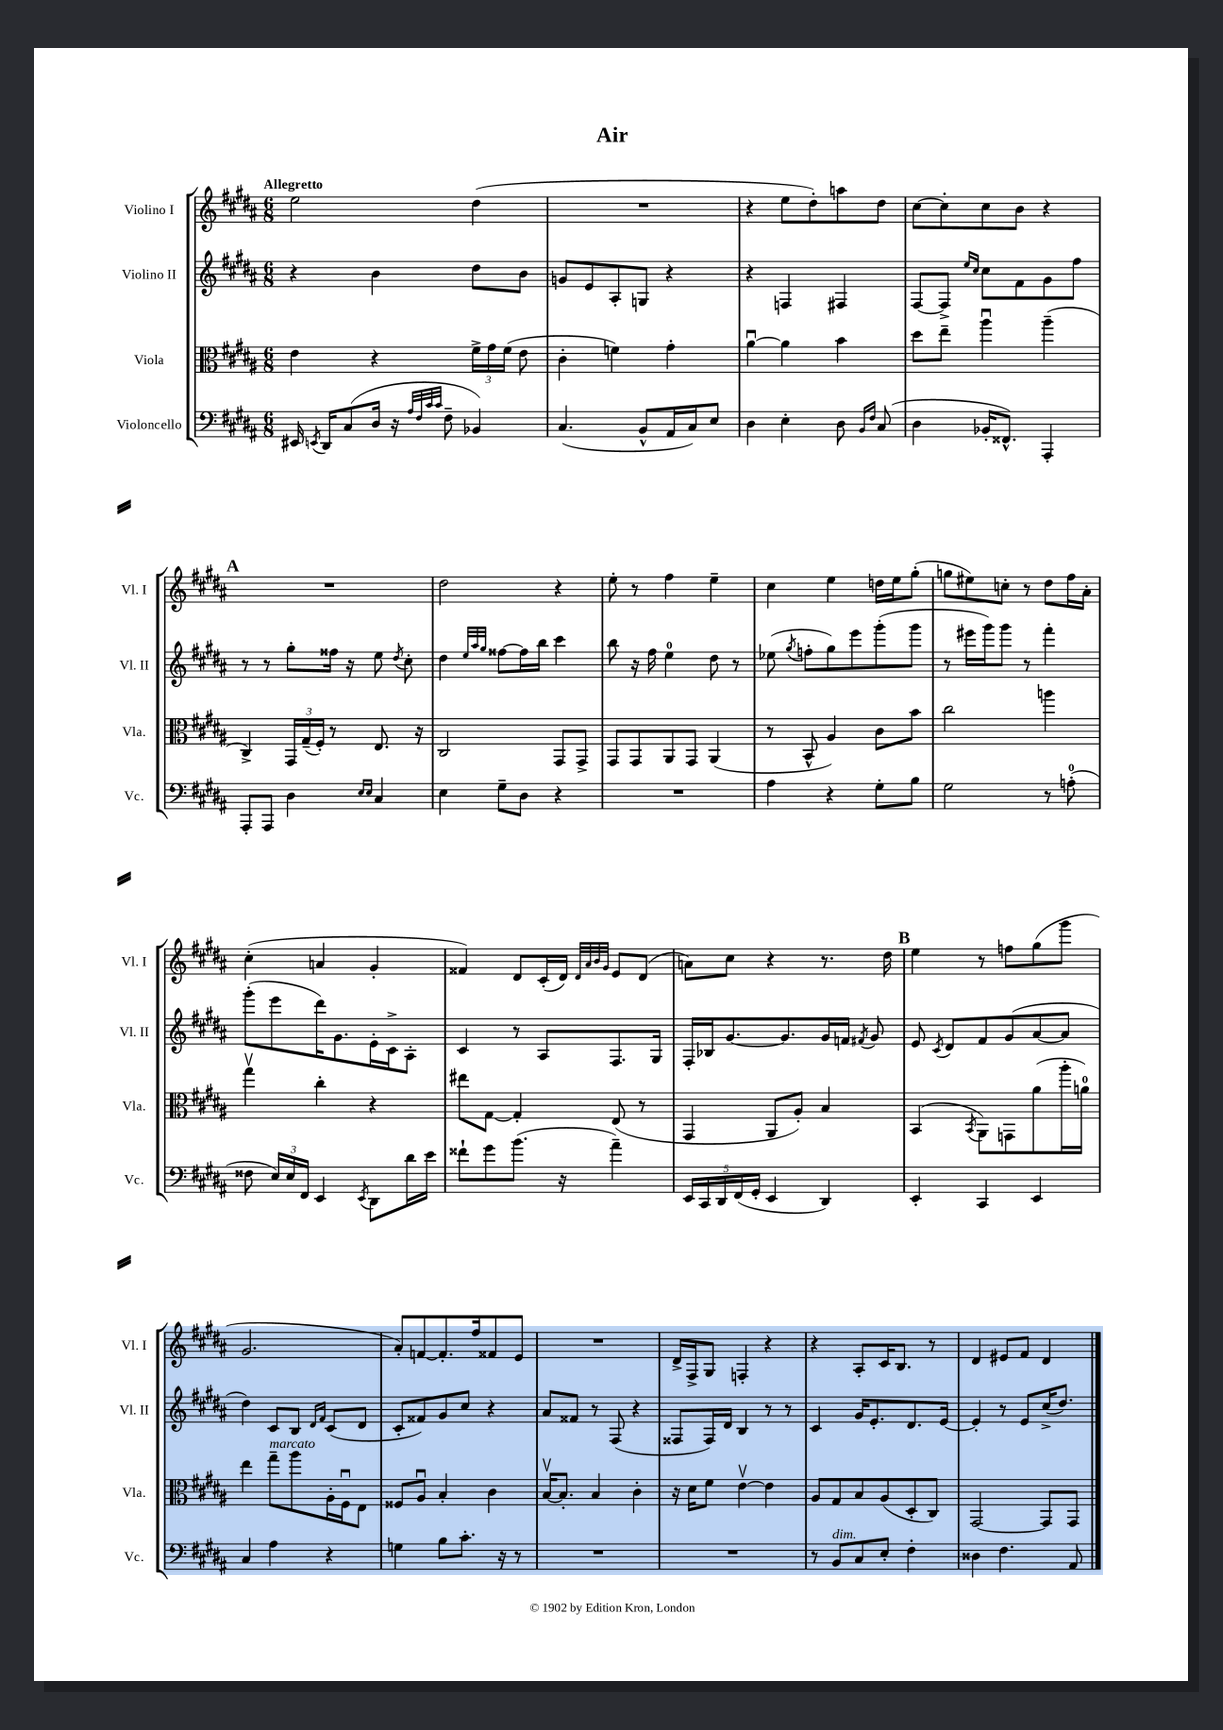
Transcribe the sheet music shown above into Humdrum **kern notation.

**kern	**kern	**kern	**kern
*staff4	*staff3	*staff2	*staff1
*clefF4	*clefC3	*clefG2	*clefG2
*k[f#c#g#d#a#]	*k[f#c#g#d#a#]	*k[f#c#g#d#a#]	*k[f#c#g#d#a#]
*M6/8	*M6/8	*M6/8	*M6/8
16EE#	4e	4r	2ee
8qEE	.	.	.
16DD#	.	.	.
(8C#	.	.	.
16D#	4r	4b	.
16r	.	.	.
32qqA#	.	.	.
32qqF#	.	.	.
32qqc#	.	.	.
32qqc#	.	.	.
8F#~	.	.	.
4BB-)	24f#^	8dd#	(4dd#
.	24g#	.	.
.	(24f#	.	.
.	8e	8b	.
=	=	=	=
(4.C#	4c#'	8g	2.r
.	.	8e	.
.	4f)	8A#'	.
8BB^^	.	8G	.
16AA#	4g#'	4r	.
16C#)	.	.	.
8E	.	.	.
=	=	=	=
4D#	[4a#u	4r	4r
4E'	4a#]	4F	8ee
.	.	.	8dd#')
8D#	4b	4F#	8aa
16qqBB	.	.	.
16qqF#	.	.	.
(8C#	.	.	8dd#
=	=	=	=
4D#	8dd#	[8F#	[8cc#
.	8ee~	8F#^]	8cc#']
.	.	16qqee	.
.	.	16qqcc#	.
16BB-'	4aa#u	8cc#	8cc#
8.FF##^^)	.	.	.
.	.	8f#	8b
4AAA#'	(4aa#~	8g#	4r
.	.	8ff#	.
=	=	=	=
8AAA#'	4C#^)	8r	2.r
8AAA#	.	8r	.
4D#	24GG#	8gg#'	.
.	(24G#~	.	.
.	24F#')	.	.
.	8r	16ff##	.
.	.	16r	.
16qqE	.	.	.
16qqE	.	.	.
4C#	8.E	8ee	.
.	.	8qdd#	.
.	.	8cc#'	.
.	16r	.	.
=	=	=	=
4E	2C#	4dd#	2dd#
.	.	32qqee	.
.	.	32qqaa#	.
.	.	32qqgg#	.
8G#~	.	[8ff##	.
8D#	.	16ff##]	.
.	.	16bb	.
4r	8GG#	4ccc#	4r
.	8GG#^	.	.
=	=	=	=
2.r	8GG#	8bb	8ee'
.	8GG#	16r	8r
.	.	16ff#	.
.	8AA#	4ee	4ff#
.	8GG#	.	.
.	(4AA#	8dd#	4ee~
.	.	8r	.
=	=	=	=
4A#	8r	(8ee-	4cc#
.	.	8qgg#	.
.	8BB^^	8ff'	.
4r	4A#)	8gg#)	4ee
.	.	8eee	.
8G#'	8c#	(8ggg#'	16dd
.	.	.	16ee
8B	8b	8ggg#	(8gg#'
=	=	=	=
2G#	2cc#	8r	8gg
.	.	16eee#	8ee#)
.	.	16ggg#)	.
.	.	8ggg#	8cc'
.	.	8r	8r
8r	4aa	4fff#'	8dd#
(8A'	.	.	16ff#
.	.	.	16a#'
=	=	=	=
8F##	4gg#v	(8ggg#'	(4cc#'
24E)	.	8eee	.
24E	.	.	.
24FF#	.	.	.
4EE	4cc#'	16ddd#)	4a
.	.	8.g#	.
8qEE	.	.	.
8DD#	4r	16e'	4g#'
.	.	16c#^	.
16d#	.	8A#'	.
16e	.	.	.
=	=	=	=
8f##`	8ee#	4c#	4f##)
8g#	[8G#	.	.
(8.b	4G#']	8r	8d#
.	.	8A#	(16c#'
16r	.	.	16d#)
.	.	.	32qqd#
.	.	.	32qqa#
.	.	.	32qqb
.	.	.	32qqg#
4a#~)	(8E	8.F#	8e
.	8r	.	(8d#
.	.	16G#	.
=	=	=	=
20EE	4GG#	16F#'	8a)
20CC#	.	.	.
.	.	16B-	.
20DD#	.	.	.
.	.	[8.g#	8cc#
(20FF#	.	.	.
20GG#'	.	.	.
4EE	8AA#	.	4r
.	.	8.g#]	.
.	8A#')	.	.
4DD#)	4B	16g#	8.r
.	.	16f	.
.	.	8qf#	.
.	.	8g#	.
.	.	.	16dd#
=	=	=	=
4EE'	(4BB	8e	4ee
.	.	8qc#	.
.	.	8d#	.
.	8qBB	.	.
4CC#	8AA#)	8f#	8r
.	8GG	(8g#	8ff
4EE	(8a#	[8a#	(8gg#
.	16aa#'	8a#]	8ggg#
.	16a)	.	.
=	=	=	=
4C#	4ee	4dd#)	2.g#
4A#	8gg#~	8c#	.
.	8aa#	8B	.
.	.	16qqd#	.
.	.	16qqf#	.
4r	16A#'	(8c#	.
.	16F#u	.	.
.	8E	8d#	.
=	=	=	=
4G	8F##	8c#'	8a#')
.	8A#u	8f##)	[8f
8B	4B'	8g#	8.f']
8.c#'	.	8cc#	.
.	.	.	16ff#
.	4c#	4r	8f##
16r	.	.	.
8r	.	.	8e
=	=	=	=
2.r	[16Bv	8a#	2.r
.	8.B']	.	.
.	.	8f##	.
.	4B	8r	.
.	.	(8F#	.
.	4c#'	4r	.
=	=	=	=
2.r	16r	8F##	16d#^
.	16d#	.	16F#^
.	8f#	16F##)	8G#
.	.	16d#	.
.	[4ev	4B	4F'
.	4e]	8r	4r
.	.	8r	.
=	=	=	=
8r	8A#	4c#	4r
8BB	8G#	.	.
8C#	8B	16g#	8A#'
.	.	8.e'	.
8E'	(8A#	.	16c#
.	.	.	8.B
4F#'	8D#'	8.d#	.
.	8C#)	.	8r
.	.	[16e	.
=	=	=	=
4D##	[2GG#	4e']	4d#
4.F#	.	8r	8e#
.	.	8e	8f#
.	8GG#]	(16cc#^	4d#
.	.	8.dd#)	.
8AA#	8GG#	.	.
==	==	==	==
*-	*-	*-	*-
